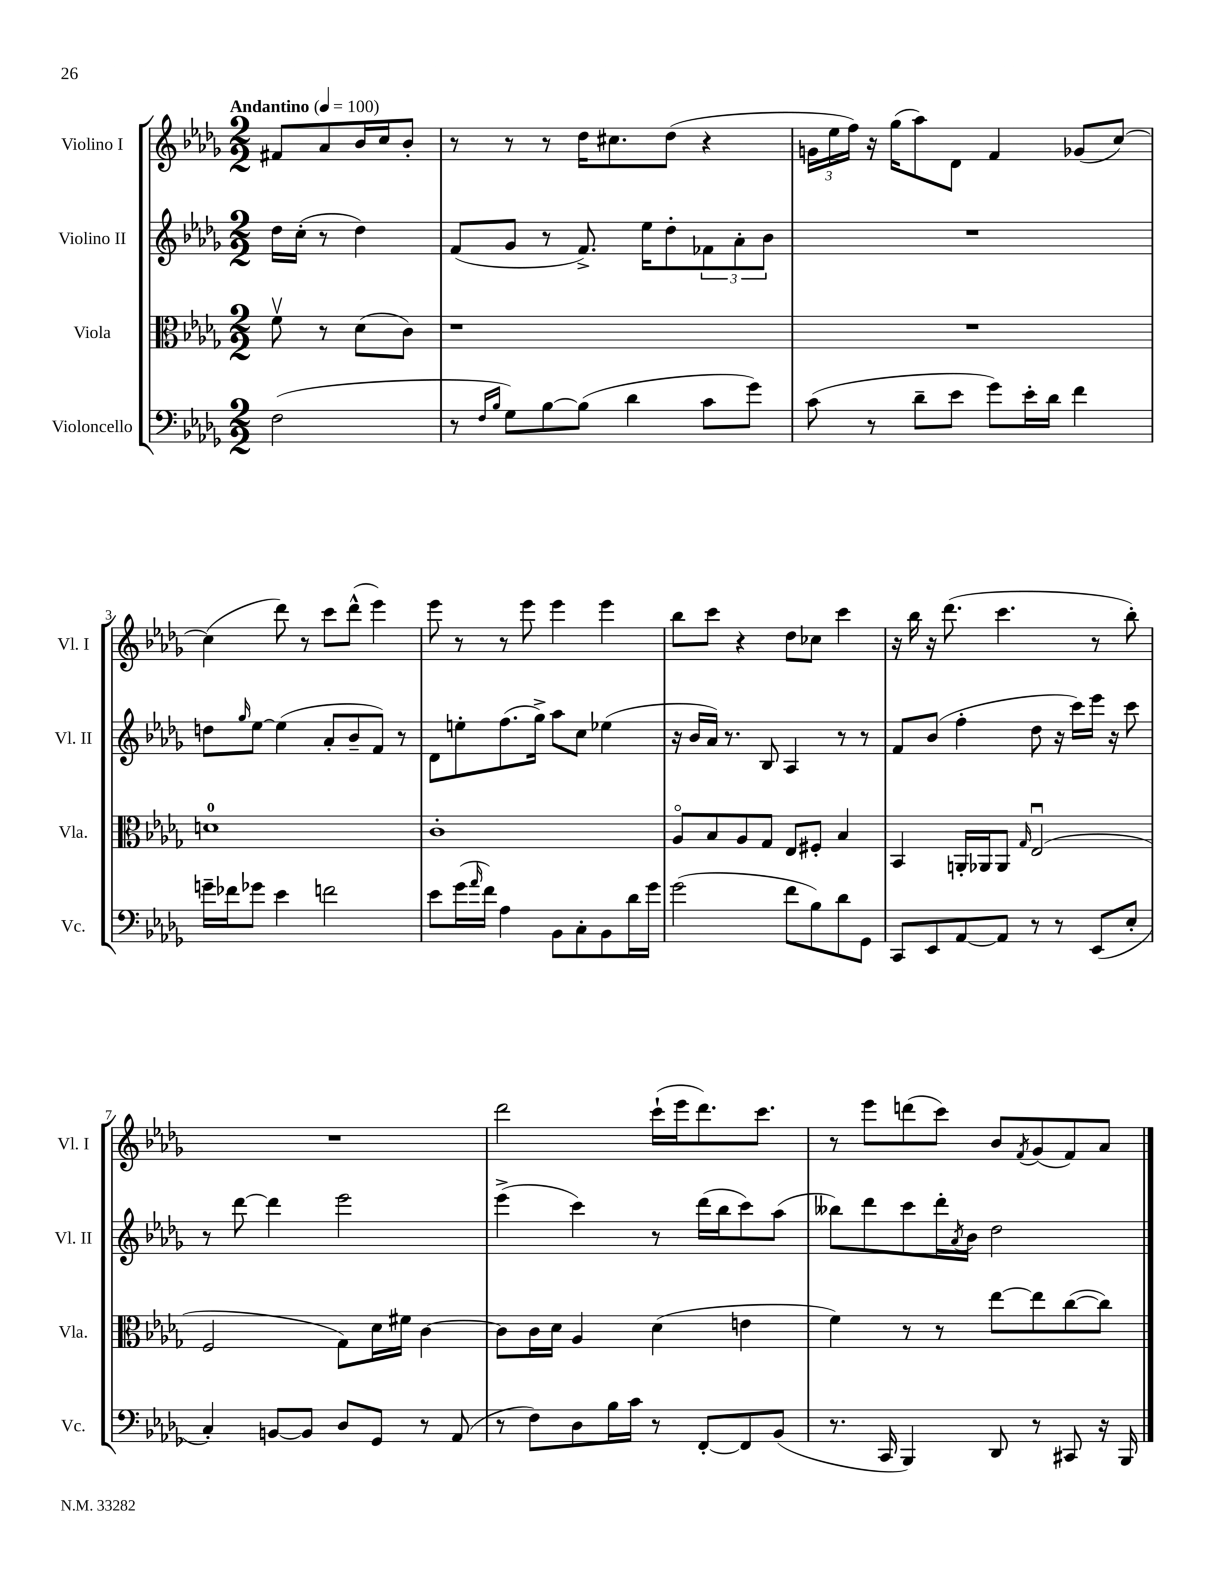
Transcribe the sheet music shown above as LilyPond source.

<<
\new StaffGroup <<
\new Staff = "s0" \with { instrumentName = "Violino I" shortInstrumentName = "Vl. I" } {
    \clef treble \key des \major \numericTimeSignature \time 2/2 \partial 2 \tempo "Andantino" 4 = 100
    fis'8 aes'8 bes'16 c''16 bes'8-. |
    r8 r8 r8 des''16 cis''8. des''8( r4 |
    \tuplet 3/2 { g'16 ees''16 f''16) } r16 ges''16( aes''8) des'8 f'4 ges'8( c''8~) |
    c''4( des'''8) r8 c'''8 des'''8-^( ees'''4) |
    ees'''8 r8 r8 ees'''8 ees'''4 ees'''4 |
    bes''8 c'''8 r4 des''8 ces''8 c'''4 |
    r16 bes''16 r16 des'''8.( c'''4. r8 bes''8-.) |
    R1 |
    des'''2 c'''16-!( ees'''16 des'''8.) c'''8. |
    r8 ees'''8 d'''8( c'''8) bes'8 \acciaccatura { f'8 } ges'8( f'8) aes'8 \bar "|." |
}
\new Staff = "s1" \with { instrumentName = "Violino II" shortInstrumentName = "Vl. II" } {
    \clef treble \key des \major \numericTimeSignature \time 2/2 \partial 2
    des''16 c''16-.( r8 des''4) |
    f'8( ges'8 r8 f'8.->) ees''16 des''8-. \tuplet 3/2 { fes'8 aes'8-. bes'8 } |
    R1 |
    d''8 \grace { ges''16 } ees''8~ ees''4( aes'8-. bes'8-- f'8) r8 |
    des'8 e''8-. f''8.( ges''16->) aes''8 c''8 ees''4( |
    r16 bes'16 aes'16) r8. bes8 aes4 r8 r8 |
    f'8 bes'8( f''4-. des''8 r16 c'''16) ees'''16 r16 c'''8 |
    r8 des'''8~ des'''4 ees'''2 |
    ees'''4->( c'''4) r8 des'''16( bes''16 c'''8) aes''8( |
    beses''8) des'''8 c'''8 des'''16-. \acciaccatura { aes'8 } bes'16 des''2 \bar "|." |
}
\new Staff = "s2" \with { instrumentName = "Viola" shortInstrumentName = "Vla." } {
    \clef alto \key des \major \numericTimeSignature \time 2/2 \partial 2
    f'8\upbow r8 des'8( c'8) |
    r1 |
    R1 |
    d'1-0 |
    c'1-. |
    aes8\flageolet bes8 aes8 ges8 ees8 fis8-. bes4 |
    bes,4 a,16-. aes,16 aes,8 \grace { ges16 } ees2\downbow( |
    f2 ges8) des'16 fis'16 c'4~ |
    c'8 c'16 des'16 aes4 des'4( e'4 |
    f'4) r8 r8 ees''8~ ees''8 c''8~( c''8) \bar "|." |
}
\new Staff = "s3" \with { instrumentName = "Violoncello" shortInstrumentName = "Vc." } {
    \clef bass \key des \major \numericTimeSignature \time 2/2 \partial 2
    f2( |
    r8 \grace { f16 bes16 } ges8) bes8~ bes8( des'4 c'8 ges'8) |
    c'8( r8 des'8-- ees'8 ges'8) ees'16-. des'16 f'4 |
    g'16-- fes'16 ges'8 ees'4 f'2 |
    ees'8 ges'16( \grace { aes'16 } f'16) aes4 bes,8 c8-. bes,8 des'16 ges'16 |
    ges'2( f'8 bes8) des'8 ges,8 |
    c,8 ees,8 aes,8~ aes,8 r8 r8 ees,8( ees8-. |
    c4-.) b,8~ b,8 des8 ges,8 r8 aes,8( |
    r8 f8) des8 bes16 c'16 r8 f,8~-. f,8 bes,8( |
    r8. c,16 bes,,4) des,8 r8 cis,8 r16 bes,,16 \bar "|." |
}
>>
>>
